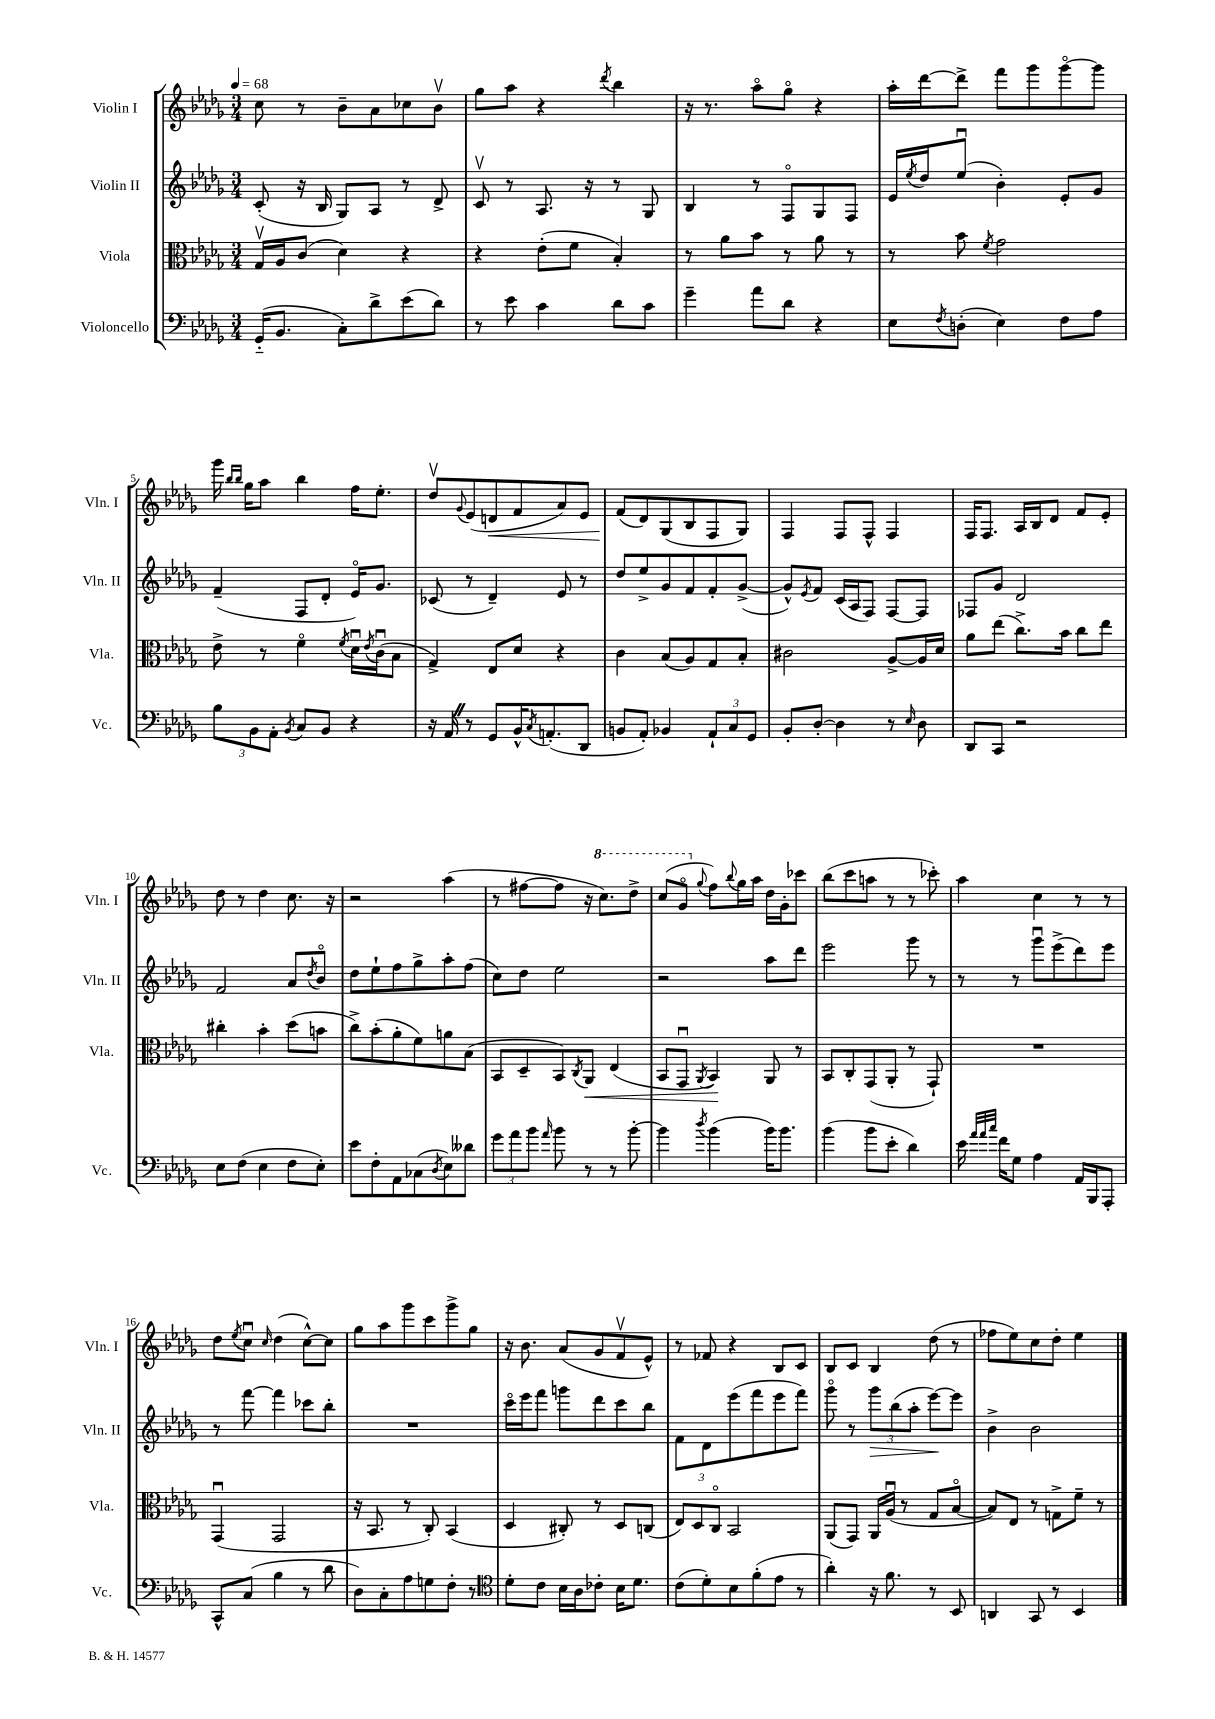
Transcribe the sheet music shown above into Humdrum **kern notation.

**kern	**kern	**kern	**kern
*staff4	*staff3	*staff2	*staff1
*clefF4	*clefC3	*clefG2	*clefG2
*k[b-e-a-d-g-]	*k[b-e-a-d-g-]	*k[b-e-a-d-g-]	*k[b-e-a-d-g-]
*M3/4	*M3/4	*M3/4	*M3/4
*MM68	*MM68	*MM68	*MM68
(16GG-'~	16G-v	(8c'	8cc
8.BB-	16A-	.	.
.	(8c	16r	8r
.	.	16B-	.
8C')	4d-)	8G-)	8b-~
8d-^	.	8A-	8a-
(8e-	4r	8r	8cc-
8d-)	.	8d-^	8b-v
=	=	=	=
8r	4r	8cv	8gg-
8e-	.	8r	8aa-
4c	(8e-'	8.A-	4r
.	8f	.	.
.	.	16r	.
.	.	.	8qddd-
8d-	4B-')	8r	4bb-
8c	.	8G-	.
=	=	=	=
4g-~	8r	4B-	16r
.	.	.	8.r
.	8a-	.	.
8a-	8b-	8r	8aa-o
8d-	8r	8Fo	8gg-o
4r	8a-	8G-	4r
.	8r	8F	.
=	=	=	=
8E-	8r	16e-	16aa-'
.	.	8qee-	.
.	.	16dd-	[16ddd-
8qF	.	.	.
(8D'	8b-	(8ee-u	8ddd-^]
.	8qf	.	.
4E-)	2g-	4b-')	8fff
.	.	.	8ggg-
8F	.	8e-'	[8ggg-o
8A-	.	8g-	8ggg-]
=	=	=	=
12B-	8e-^	(4f~	16ggg-
.	.	.	16qqbb-
.	.	.	16qqbb-
.	.	.	16gg-
12BB-	.	.	.
.	8r	.	8aa-
12AA-'	.	.	.
8qBB-	.	.	.
8C	4fo	8F	4bb-
8BB-	.	8d-'	.
.	8qf	.	.
4r	16d-u	16e-o)	16ff
.	8qe-	.	.
.	(16cu	8.g-	8.ee-'
.	8B-	.	.
=	=	=	=
16r	4G-^)	(8c-	8dd-v
16AA-	.	.	.
.	.	.	8qqg-
8r	.	8r	(8e-
8GG-	8E-	4d-~)	8d
16BB-^^	8d-	.	8f
8qC	.	.	.
(8.AA'	.	.	.
.	4r	8e-	8a-)
8DD-	.	8r	8e-
=	=	=	=
8BB	4c	8dd-	(8f
8AA-')	.	8ee-^	8d-)
4BB-	(8B-	8g-	(8G-
.	8A-)	8f	8B-
12AA-`	8G-	8f'	8F
12C	.	.	.
.	8B-'	([8g-^	8G-)
12GG-	.	.	.
=	=	=	=
8BB-'	2c#	8g-^^])	4F
.	.	8qe-	.
[8D-'	.	8f	.
4D-]	.	(16c	8F
.	.	16A-	.
.	.	8F)	8F^^
8r	[8A-^	[8F	4F
16qqE-	.	.	.
8D-	16A-]	8F]	.
.	16d-	.	.
=	=	=	=
8DD-	8a-	8F-	16F
.	.	.	8.F
8CC	(8ee-	8g-	.
2r	8.cc^)	2d-	16A-
.	.	.	16B-
.	.	.	8d-
.	16b-	.	.
.	8cc	.	8f
.	8ee-	.	8e-'
=	=	=	=
8E-	4cc#'	2f	8dd-
(8F	.	.	8r
4E-	4b-'	.	4dd-
8F	(8dd-	8a-	8.cc
.	.	8qdd-	.
8E-')	8b	8b-o	.
.	.	.	16r
=	=	=	=
8e-	8cc^)	8dd-	2r
8F'	(8b-'	8ee-`	.
8AA-	8a-'	8ff	.
(8C-	8f)	8gg-^	.
8qD-	.	.	.
8E-)	8a	8aa-'	(4aa-
8d--	(8B-	(8ff	.
=	=	=	=
12g-	8BB-	8cc)	8r
12a-	.	.	.
.	8D-~	8dd-	[8ff#
12b-	.	.	.
16qqa-	.	.	.
8b-	8BB-)	2ee-	8ff#]
.	8qC	.	.
8r	8AA-	.	16r
.	.	.	8.ccc)
8r	(4E-	.	.
[8b-'	.	.	8ddd-^
=	=	=	=
4b-]	8BB-	2r	(8ccc
.	8GG-u	.	8gg-o
8qdd-	8qAA-	.	8qqgg-
(4b-	4BB-)	.	8ff)
.	.	.	8qqbb-
.	.	.	16gg-
.	.	.	16aa-
16b-)	8AA-	8aa-	16dd-
8.b-	.	.	16g-'
.	8r	8ddd-	8ccc-
=	=	=	=
(4b-	8BB-	2eee-	(8bb-
.	8C'	.	8ccc
8b-	(8GG-	.	8aa
8e-'	8AA-'	.	8r
4d-)	8r	8ggg-	8r
.	8GG-`)	8r	8ccc-')
=	=	=	=
16e-	2.r	8r	4aa-
32qqa-	.	.	.
32qqa-	.	.	.
32qqcc	.	.	.
16f	.	.	.
8G-	.	8r	.
4A-	.	8ggg-u	4cc
.	.	(8eee-^	.
16AA-	.	8ddd-)	8r
16BBB-	.	.	.
8AAA-'	.	8eee-	8r
=	=	=	=
8CC^^	(4GG-u	8r	8dd-
.	.	.	8qee-
(8C	.	[8fff	8ccu
.	.	.	16qqcc
4B-	2GG-	4fff]	(4dd-
8r	.	8ccc-	[8cc^^)
8d-	.	8bb-'	8cc]
=	=	=	=
8D-)	16r	2.r	8gg-
.	8.BB-	.	.
8C'	.	.	8aa-
8A-	8r	.	8ggg-
8G	8C')	.	8ccc
8F'	(4BB-	.	8ggg-^
8r	.	.	8gg-
=	=	=	=
*clefC4	*	*	*
8d-'	4D-	16ccco	16r
.	.	16eee-	8.b-
8c	.	8fff	.
16B-	8C#')	8ggg	(8a-
16A-	.	.	.
8c-'	8r	8ddd-	8g-
16B-	8D-	8ccc	8fv
8.d-	.	.	.
.	(8C	8bb-	8e-^^)
=	=	=	=
(8c	12E-)	8f	8r
.	12D-	.	.
8d-')	.	8d-	8f-
.	12Co	.	.
8B-	2BB-	(8eee-	4r
(8f'	.	8fff	.
8e-	.	8eee-	8B-
8r	.	8fff)	8c
=	=	=	=
4a-')	(8AA-	8ggg-o	8B-
.	8GG-)	8r	8c
16r	16AA-	12ggg-	4B-
8.f	(16A-u	.	.
.	.	(12bb-	.
.	8r	.	.
.	.	12aa-'	.
8r	8G-	[8eee-)	(8dd-
8BB-	[8B-o	8eee-]	8r
=	=	=	=
4AA	8B-])	4b-^	8ff-
.	8E-	.	8ee-)
8GG-	8r	2b-	8cc
8r	8G^	.	8dd-'
4BB-	8f~	.	4ee-
.	8r	.	.
==	==	==	==
*-	*-	*-	*-
